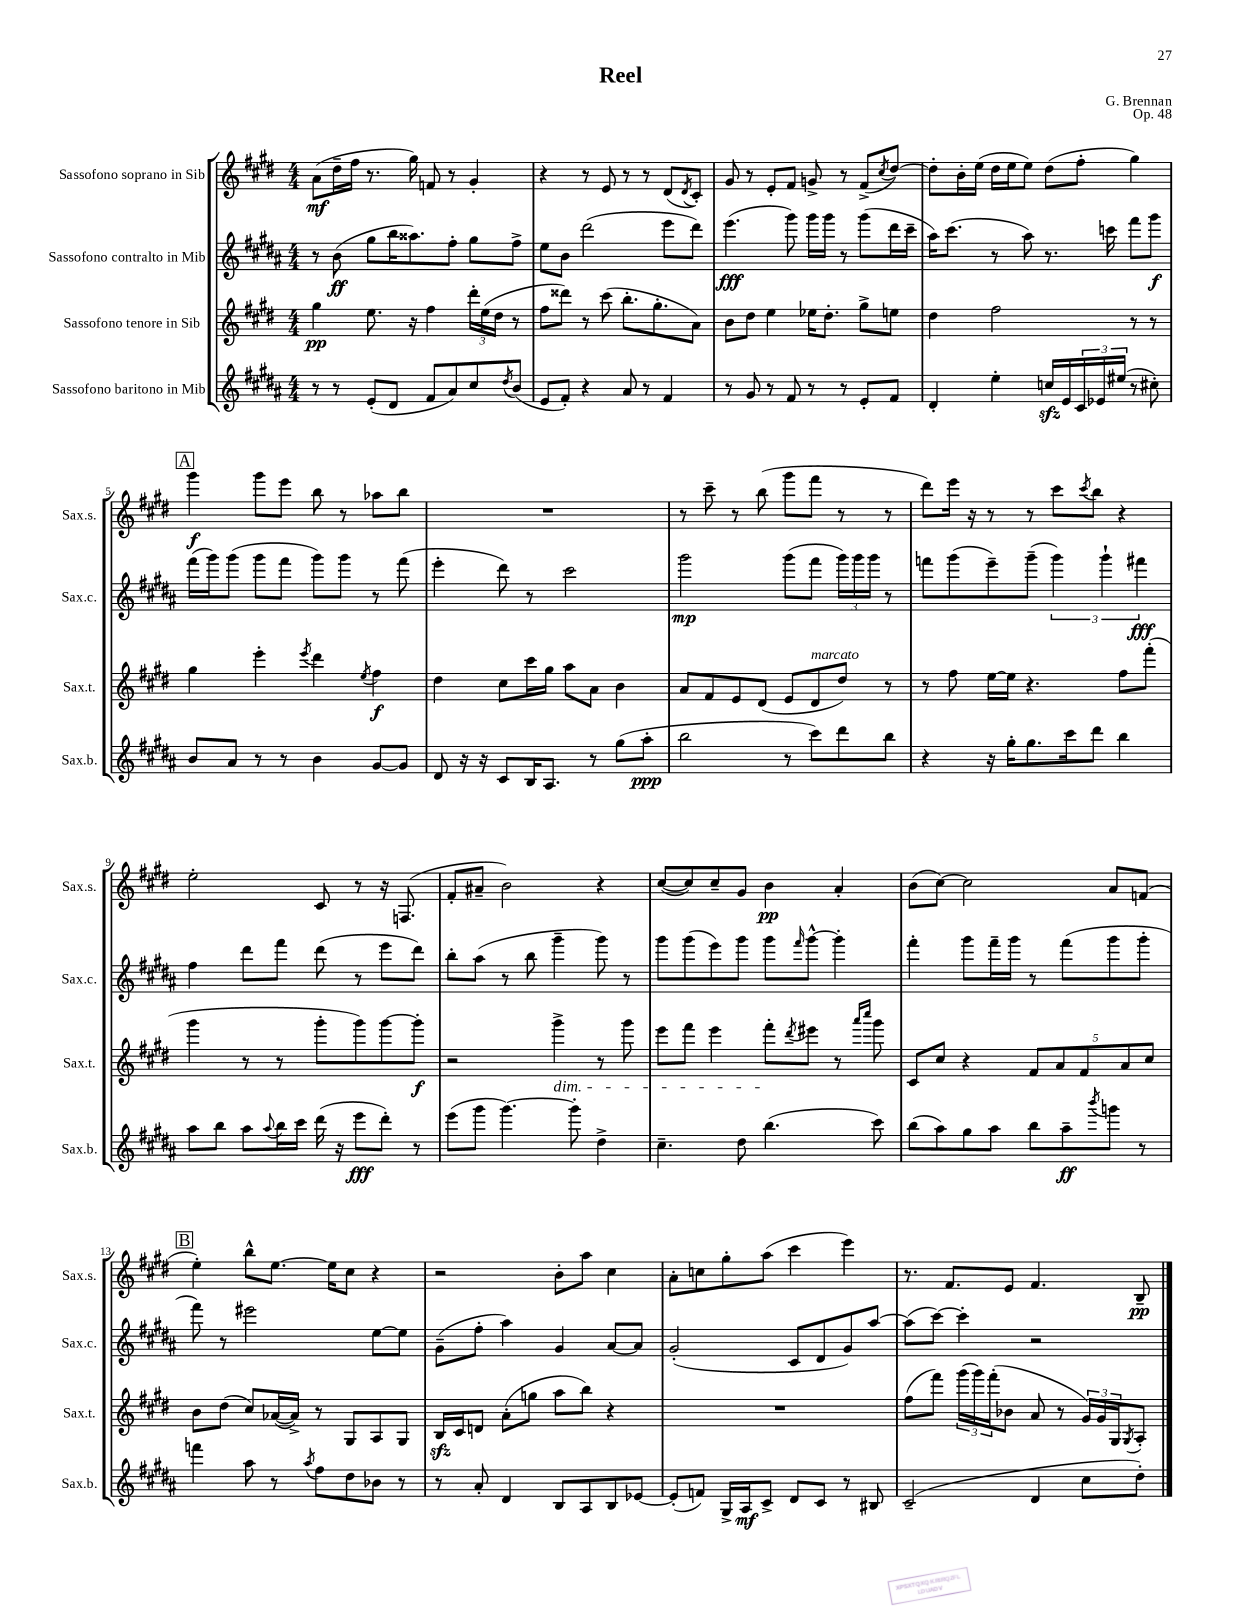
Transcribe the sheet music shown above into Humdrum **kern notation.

**kern	**dynam	**kern	**dynam	**kern	**dynam	**kern	**dynam
*part4	*part4	*part3	*part3	*part2	*part2	*part1	*part1
*staff4	*staff4	*staff3	*staff3	*staff2	*staff2	*staff1	*staff1
*I"Sassofono baritono in Mib	*	*I"Sassofono tenore in Sib	*	*I"Sassofono contralto in Mib	*	*I"Sassofono soprano in Sib	*
*I'Sax.b.	*	*I'Sax.t.	*	*I'Sax.c.	*	*I'Sax.s.	*
*clefG2	*	*clefG2	*	*clefG2	*	*clefG2	*
*k[f#c#g#d#a#]	*	*k[f#c#g#d#]	*	*k[f#c#g#d#a#]	*	*k[f#c#g#d#]	*
*M4/4	*	*M4/4	*	*M4/4	*	*M4/4	*
=1	=1	=1	=1	=1	=1	=1	=1
8r	.	4gg#\	pp	8r	.	(8a\L	mf
8r	.	.	.	(8b\	ff	16dd#~\L	.
.	.	.	.	.	.	16ff#\JJ	.
(8e'/L	.	8.ee\	.	8gg#\L	.	8.r	.
8d#/J	.	.	.	16bb\K	.	.	.
.	.	16r	.	8.aa##X\)	.	16gg#\)	.
8f#/L	.	4ff#\	.	.	.	8fn/	.
8a#/)	.	.	.	8ff#'\J	.	8r	.
8cc#/	.	24ddd#'\LL	.	8gg#\L	.	4g#'/	.
.	.	(24ee\	.	.	.	.	.
.	.	24dd#\JJ	.	.	.	.	.
8qdd#/	.	.	.	.	.	.	.
(8b/J	.	8r	.	8ff#^\J	.	.	.
=2	=2	=2	=2	=2	=2	=2	=2
8e/L	.	8ff#\L	.	8ee\L	.	4r	.
8f#'/J)	.	8ddd##X\J)	.	8b\J	.	.	.
4r	.	8r	.	(2ddd#\	.	8r	.
.	.	(8ccc#\	.	.	.	8e/	.
8a#/	.	8.bb'\L	.	.	.	8r	.
8r	.	.	.	.	.	8r	.
.	.	8.gg#'\	.	.	.	.	.
4f#/	.	.	.	8eee\L	.	(8d#/L	.
.	.	.	.	.	.	8qd#/	.
.	.	8a\J)	.	8ddd#\J)	.	8c#'/J)	.
=3	=3	=3	=3	=3	=3	=3	=3
8r	.	8b\L	.	(4.eee\	fff	8g#/	.
8g#/	.	8dd#\J	.	.	.	8r	.
8r	.	4ee\	.	.	.	8e'/L	.
8f#/	.	.	.	8ggg#\)	.	8f#/J	.
8r	.	16ee-X\KL	.	16ggg#\LL	.	8gn^/	.
.	.	8.dd#'\J	.	16ggg#\JJ	.	.	.
8r	.	.	.	8r	.	8r	.
8e'/L	.	8gg#^\L	.	(8ggg#\L	.	(8f#^/L	.
.	.	.	.	.	.	8qcc#/	.
8f#/J	.	8een\J	.	16ddd#\L	.	[8dd#/J)	.
.	.	.	.	16ccc#~\JJ	.	.	.
=4	=4	=4	=4	=4	=4	=4	=4
4d#'/	.	4dd#\	.	16aa#\KL)	.	8dd#'\L]	.
.	.	.	.	(8.ccc#\J	.	.	.
.	.	.	.	.	.	16b'\L	.
.	.	.	.	.	.	(16ee\JJ	.
4ee'\	.	2ff#\	.	8r	.	16dd#\LL	.
.	.	.	.	.	.	16ee\J	.
.	.	.	.	8aa#\)	.	8ee\J)	.
16ccnzz/LL	.	.	.	8.r	.	(8dd#\L	.
16e/	.	.	.	.	.	.	.
24c#/	.	.	.	.	.	8ff#'\J	.
24e-X/	.	.	.	.	.	.	.
.	.	.	.	16cccn\	.	.	.
(24ee#X/JJ	.	.	.	.	.	.	.
8r	.	8r	.	8fff#\L	.	4gg#\)	.
8cc#X'\)	.	8r	.	8ggg#\J	f	.	.
!!LO:LB:g=z
!!LO:REH:place=s1:t=A
=5	=5	=5	=5	=5	=5	=5	=5
8b/L	.	4gg#\	.	(16fff#\LL	.	4ggg#\	f
.	.	.	.	16ggg#\J)	.	.	.
8a#/J	.	.	.	(8ggg#\J	.	.	.
8r	.	4eee'\	.	8ggg#\L	.	8ggg#\L	.
8r	.	.	.	8fff#\J	.	8eee\J	.
.	.	8qeee/	.	.	.	.	.
4b\	.	4ddd#\	.	8ggg#\L)	.	8bb\	.
.	.	.	.	8ggg#\J	.	8r	.
.	.	8qee/	.	.	.	.	.
[8g#/L	.	4ff#\	f	8r	.	8aa-X\L	.
8g#/J]	.	.	.	(8fff#\	.	8bb\J	.
=6	=6	=6	=6	=6	=6	=6	=6
8d#/	.	4dd#\	.	4eee'\	.	1r	.
16r	.	.	.	.	.	.	.
16r	.	.	.	.	.	.	.
8c#/L	.	8cc#\L	.	8ddd#\)	.	.	.
16B/K	.	16ccc#\L	.	8r	.	.	.
8.A#/J	.	16gg#\JJ	.	.	.	.	.
.	.	8aa\L	.	2ccc#\	.	.	.
8r	.	8a\J	.	.	.	.	.
(8gg#\L	.	4b\	.	.	.	.	.
8aa#'\J	ppp	.	.	.	.	.	.
=7	=7	=7	=7	=7	=7	=7	=7
2bb\	.	8a/L	.	2ggg#\	mp	8r	.
.	.	8f#/	.	.	.	8ccc#~\	.
.	.	8e/	.	.	.	8r	.
.	.	(8d#/J	.	.	.	(8bb\	.
8r	.	8e/L	.	(8ggg#\L	.	8ggg#\L	.
!	!	!LO:TX:a:i:t=marcato	!	!	!	!	!
8ccc#\L)	.	8d#/	.	8fff#\J	.	8fff#\J	.
8ddd#\	.	8dd#/J)	.	24ggg#\LL)	.	8r	.
.	.	.	.	24ggg#\	.	.	.
.	.	.	.	24ggg#\JJ	.	.	.
8bb\J	.	8r	.	8r	.	8r	.
=8	=8	=8	=8	=8	=8	=8	=8
4r	.	8r	.	8fffn\L	.	8ddd#\L)	.
.	.	8ff#\	.	(8ggg#\	.	16eee\Jk	.
.	.	.	.	.	.	16r	.
16r	.	[16ee\LL	.	8eee~\)	.	8r	.
16gg#'\KL	.	16ee\JJ]	.	.	.	.	.
8.gg#\	.	4.r	.	(8ggg#~\J	.	8r	.
.	.	.	.	6ggg#\)	.	8ccc#\L	.
16ccc#\k	.	.	.	.	.	.	.
.	.	.	.	.	.	8qccc#/	.
8ddd#\J	.	.	.	.	.	8bb\J	.
.	.	.	.	6ggg#`\	.	.	.
4bb\	.	8ff#\L	.	.	.	4r	.
.	.	.	.	6fff#X\	fff	.	.
.	.	(8fff#'\J	.	.	.	.	.
!!LO:LB:g=z
=9	=9	=9	=9	=9	=9	=9	=9
8aa#\L	.	4ggg#\	.	4ff#\	.	2ee'\	.
8bb\J	.	.	.	.	.	.	.
8aa#\L	.	8r	.	8ddd#\L	.	.	.
8qqaa#/	.	.	.	.	.	.	.
16bb\L	.	8r	.	8fff#\J	.	.	.
16ccc#\JJ	.	.	.	.	.	.	.
(16ddd#\	.	8ggg#'\L	.	(8ddd#\	.	8c#/	.
16r	.	.	.	.	.	.	.
8eee\L	fff	8ggg#\)	.	8r	.	8r	.
8ddd#'\J)	.	[8ggg#\	.	8eee\L	.	16r	.
.	.	.	.	.	.	(8.Fn/	.
8r	.	8ggg#'\J]	f	8ddd#\J)	.	.	.
=10	=10	=10	=10	=10	=10	=10	=10
(8eee\L	.	2r	.	8bb'\L	.	8f#'/L	.
8ggg#\J	.	.	.	(8aa#\J	.	8a#X~/J	.
[4.ggg#\)	.	.	.	8r	.	2b\)	.
.	.	.	.	8bb\	.	.	.
!	!	!LO:TX:b:i:t=dim.	!	!	!	!	!
.	.	4ggg#^\	.	4ggg#~\	.	.	.
8ggg#'\]	.	.	.	.	.	.	.
4dd#^\	.	8r	.	8ggg#\)	.	4r	.
.	.	8ggg#\	.	8r	.	.	.
=11	=11	=11	=11	=11	=11	=11	=11
4.cc#~\	.	8eee\L	.	8ggg#\L	.	([8cc#/L	.
.	.	8fff#\J	.	(8ggg#\	.	8cc#/])	.
.	.	4eee\	.	8eee\)	.	8cc#~/	.
8dd#\	.	.	.	8ggg#\J	.	8g#/J	.
(4.bb\	.	8fff#'\L	.	8ggg#\L	.	4b\	pp
.	.	8qddd#/	.	16qqfff#/	.	.	.
.	.	8eee#X\J	.	[8ggg#^^\J	.	.	.
.	.	8r	.	4ggg#'\]	.	4a'/	.
.	.	16qqaaa/LL	.	.	.	.	.
.	.	16qqcccc#/JJ	.	.	.	.	.
8ccc#\)	.	8ggg#\	.	.	.	.	.
=12	=12	=12	=12	=12	=12	=12	=12
(8bb\L	.	8c#/L	.	4fff#'\	.	(8b\L	.
8aa#\)	.	8cc#/J	.	.	.	[8cc#\J)	.
8gg#\	.	4r	.	8ggg#\L	.	2cc#\]	.
8aa#\J	.	.	.	16fff#~\L	.	.	.
.	.	.	.	16ggg#\JJ	.	.	.
8bb\L	.	10f#/L	.	8r	.	.	.
.	.	10a/	.	.	.	.	.
8aa#~\	ff	.	.	(8fff#\L	.	.	.
.	.	10f#/	.	.	.	.	.
8qbbb/	.	.	.	.	.	.	.
8gggn\J	.	.	.	8ggg#\	.	8a/L	.
.	.	10a/	.	.	.	.	.
8r	.	.	.	8ggg#'\J	.	(8fn/J	.
.	.	10cc#/J	.	.	.	.	.
!!LO:LB:g=z
!!LO:REH:place=s1:t=B
=13	=13	=13	=13	=13	=13	=13	=13
4fffn\	.	8b\L	.	8fff#\)	.	4ee'\)	.
.	.	(8dd#\J	.	8r	.	.	.
8aa#\	.	8cc#/L)	.	2eee#X\	.	8bb^^\L	.
8r	.	([16a-X/L	.	.	.	[8.ee\J	.
.	.	16a-^/JJ])	.	.	.	.	.
8qaa#/	.	.	.	.	.	.	.
8ff#\L	.	8r	.	.	.	.	.
.	.	.	.	.	.	16ee\KL]	.
8dd#\	.	8G#/L	.	.	.	8cc#\J	.
8b-X\J	.	8A/	.	[8ee\L	.	4r	.
8r	.	8G#/J	.	8ee\J]	.	.	.
=14	=14	=14	=14	=14	=14	=14	=14
8r	.	16Bzz/LL	.	(8g#~\L	.	2r	.
.	.	16c#/J	.	.	.	.	.
8a#'/	.	8dn/J	.	8ff#'\J	.	.	.
4d#/	.	(8a'\L	.	4aa#\)	.	.	.
.	.	8ggn\J	.	.	.	.	.
8B/L	.	8aa\L	.	4g#/	.	8b'\L	.
8A#/	.	8bb\J)	.	.	.	8aa\J	.
8B/	.	4r	.	[8a#/L	.	4cc#\	.
[8e-X/J	.	.	.	8a#/J]	.	.	.
=15	=15	=15	=15	=15	=15	=15	=15
(8e-'/L]	.	1r	.	(2g#'/	.	8a'\L	.
8fn/J)	.	.	.	.	.	8ccn\	.
16G#^/LL	.	.	.	.	.	8gg#'\	.
16A#/J	mf	.	.	.	.	.	.
8c#^/J	.	.	.	.	.	(8aa\J	.
8d#/L	.	.	.	8c#/L	.	4ccc#\	.
8c#/J	.	.	.	8d#/	.	.	.
8r	.	.	.	8g#/)	.	4eee\)	.
8B#X/	.	.	.	[8aa#/J	.	.	.
=16	=16	=16	=16	=16	=16	=16	=16
(2c#~/	.	(8ff#\L	.	(8aa#\L]	.	8.r	.
.	.	8fff#\J)	.	[8ccc#\J)	.	.	.
.	.	.	.	.	.	8.f#/L	.
.	.	(24ggg#\LL	.	4ccc#'\]	.	.	.
.	.	24ggg#\)	.	.	.	.	.
.	.	(24fff#'\J	.	.	.	.	.
.	.	8b-X\J	.	.	.	8e/J	.
4d#/	.	8a/	.	2r	.	4.f#/	.
.	.	8r	.	.	.	.	.
8cc#\L	.	24g#/LL)	.	.	.	.	.
.	.	24g#/	.	.	.	.	.
.	.	24G#/J	.	.	.	.	.
.	.	8qG#/	.	.	.	.	.
8dd#'\J)	.	8A'/J	.	.	.	8B~/	pp
==	==	==	==	==	==	==	==
*-	*-	*-	*-	*-	*-	*-	*-
